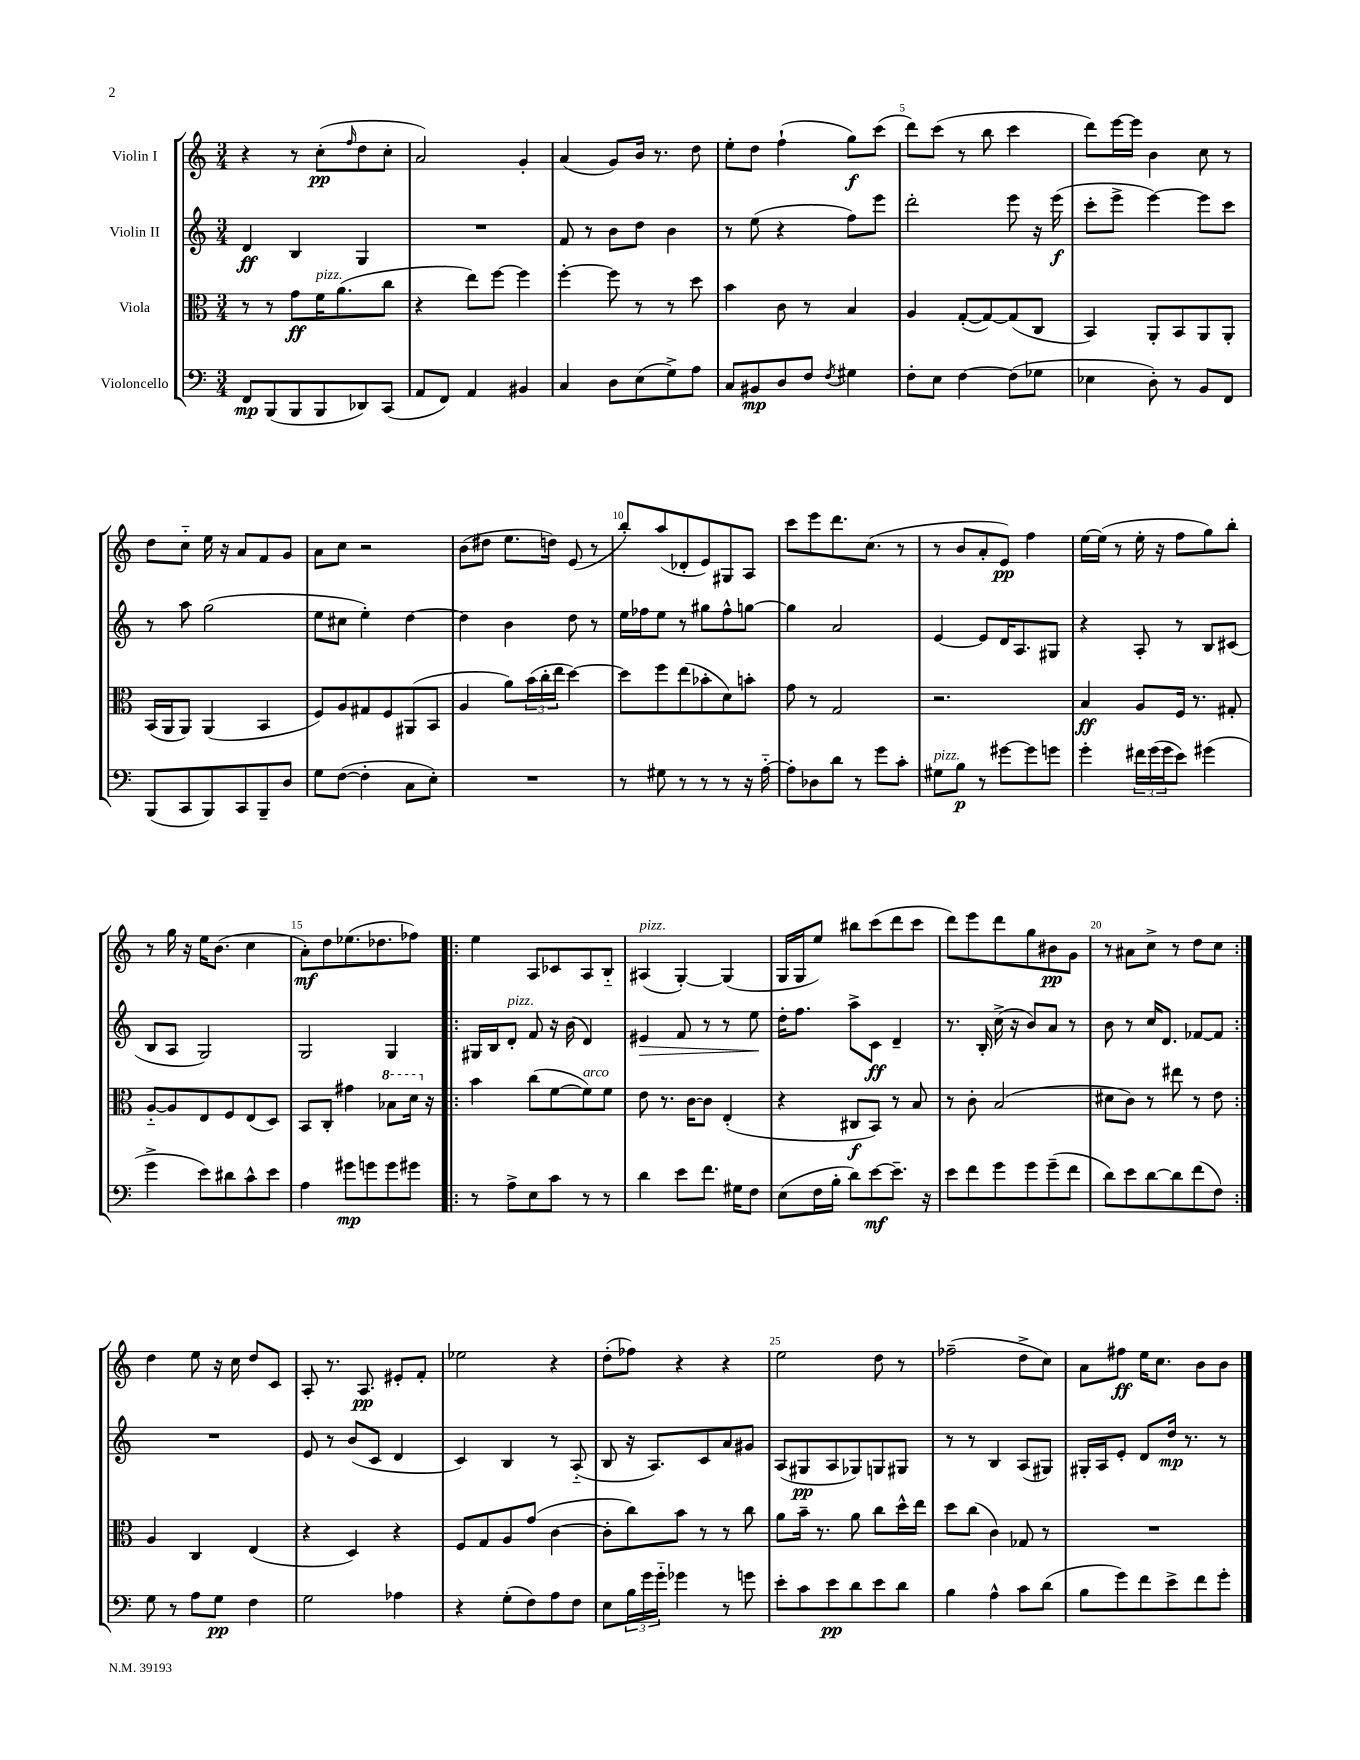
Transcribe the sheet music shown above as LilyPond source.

<<
\new StaffGroup <<
\new Staff = "s0" \with { instrumentName = "Violin I" } {
    \clef treble \key c \major \numericTimeSignature \time 3/4
    r4 r8 c''8-.\pp( \grace { f''16 } d''8 c''8-. |
    a'2) g'4-. |
    a'4( g'8) b'16 r8. d''8 |
    e''8-. d''8 f''4-!( g''8\f) c'''8( |
    d'''8) c'''8( r8 b''8 c'''4 |
    d'''8) e'''16~ e'''16 b'4 c''8 r8 |
    d''8 c''8-_ e''16 r16 a'8 f'8 g'8 |
    a'8 c''8 r2 |
    b'8( dis''8 e''8. d''16) e'8( r8 |
    b''8-.) a''8( des'8-. e'8) gis8 a8 |
    c'''8 e'''8 d'''8. c''8.( r8 |
    r8 b'8 a'8-. e'8\pp) f''4 |
    e''16~ e''16( r8 e''16-. r16 f''8 g''8) b''8-. |
    r8 g''16 r16 e''16 b'8.( c''4 |
    a'8-.\mf) d''8 ees''8.( des''8. fes''8) |
    \repeat volta 2 { e''4 a8 ces'8 a8 b8-_ |
    ais4^\markup { \italic "pizz." }( g4~-.) g4( |
    g16 g16 e''8) bis''8 c'''8( d'''8 c'''8 |
    d'''8) e'''8 d'''8 g''8 bis'8\pp g'8 |
    r8 ais'8 c''8-> r8 d''8 c''8 | }
    d''4 e''8 r16 c''16 d''8 c'8 |
    a8-. r8. a8.\pp eis'8-. f'8-. |
    ees''2 r4 |
    d''8-.( fes''8) r4 r4 |
    e''2 d''8 r8 |
    fes''2--( d''8-> c''8) |
    a'8 fis''8\ff e''16 c''8. b'8 b'8 \bar "|." |
}
\new Staff = "s1" \with { instrumentName = "Violin II" } {
    \clef treble \key c \major \numericTimeSignature \time 3/4
    d'4\ff b4 g4 |
    R2. |
    f'8 r8 b'8 d''8 b'4 |
    r8 e''8( r4 f''8) e'''8 |
    d'''2-. e'''8 r16 e'''16\f( |
    c'''8-. e'''8-> e'''4~) e'''8 c'''8 |
    r8 a''8 g''2( |
    e''8 cis''8 e''4-.) d''4~ |
    d''4 b'4 d''8 r8 |
    e''16 fes''16 e''8 r8 gis''8 fes''8-^ g''8~ |
    g''4 a'2 |
    e'4~ e'8 d'16 a8. gis8 |
    r4 a8-. r8 b8 cis'8( |
    b8 a8 g2) |
    g2 g4 |
    \repeat volta 2 { gis16 b16 d'8-.^\markup { \italic "pizz." } f'8 r16 b'16( d'4) |
    eis'4\> f'8 r8 r8 e''8\! |
    d''16-. f''8. a''8-> c'8\ff d'4-- |
    r8. b16-. c''16->( r16 b'8) a'8 r8 |
    b'8 r8 c''16 d'8. fes'8~ fes'8 | }
    R2. |
    e'8 r8 b'8( c'8 d'4 |
    c'4) b4 r8 a8-_( |
    b8 r16 a8.) c'8 a'8 gis'8 |
    a8( gis8\pp a8 ges8) g8 gis8 |
    r8 r8 b4 a8( gis8) |
    gis16-. a16 e'8-. d'8 d''16\mp r8. r8 \bar "|." |
}
\new Staff = "s2" \with { instrumentName = "Viola" } {
    \clef alto \key c \major \numericTimeSignature \time 3/4
    r8 r8 g'8\ff f'16^\markup { \italic "pizz." } a'8.( c''8 |
    r4 e''8) f''8~ f''4 |
    f''4~-. f''8 r8 r8 d''8 |
    b'4 c'8 r8 b4 |
    a4 g8~-.( g8~) g8( c8 |
    b,4) a,8-. b,8 a,8 a,8-. |
    b,16( a,16 a,8) a,4( b,4 |
    f8) a8 gis8 f8 ais,8( b,8 |
    a4 a'8) \tuplet 3/2 { b'16( c''16-. e''16 } d''4~) |
    d''8 f''8 e''8( bes'8-. d'8) b'8-. |
    g'8 r8 g2 |
    r2. |
    b4\ff a8 f16 r8. gis8-. |
    a8~-_ a8 e8 f8 e8( d8) |
    b,8 c8-. gis'4 \ottava #1 bes'8 d''16 \ottava #0 r16 |
    \repeat volta 2 { b'4 c''8( f'8~ f'8^\markup { \italic "arco" }) f'8 |
    e'8 r8. c'16~ c'8 e4-.( |
    r4 cis8\f b,8) r8 b8 |
    r8 c'8-. b2( |
    dis'8 c'8) r8 eis''8 r8 e'8 | }
    a4 c4 e4( |
    r4 d4) r4 |
    f8 g8 a8 g'8( c'4~ |
    c'8-. c''8) b'8 r8 r8 c''8 |
    a'8 b'16-- r8. a'8 c''8 d''16-^ e''16 |
    d''8 c''8( c'4) ges8 r8 |
    R2. \bar "|." |
}
\new Staff = "s3" \with { instrumentName = "Violoncello" } {
    \clef bass \key c \major \numericTimeSignature \time 3/4
    f,8\mp b,,8( b,,8 b,,8 des,8) c,8( |
    a,8 f,8) a,4 bis,4 |
    c4 d8 e8( g8->) a8 |
    c8 bis,8\mp d8 f8 \acciaccatura { f8 } gis4 |
    f8-. e8 f4~ f8( ges8 |
    ees4 d8-.) r8 b,8 f,8 |
    b,,8( c,8 b,,8) c,8 b,,8-- d8 |
    g8 f8~( f4-. c8 e8-.) |
    R2. |
    r8 gis8 r8 r8 r8 r16 a16~-_ |
    a8-. des8 d'8 r8 g'8 c'8-. |
    gis8^\markup { \italic "pizz." } b8\p r8 gis'8~ gis'8 g'8 |
    g'4-. \tuplet 3/2 { fis'16 g'16( g'16 } e'8) gis'4( |
    g'4-> e'8) dis'8 c'8-^ e'8 |
    a4 gis'8\mp g'8 g'8 gis'8 |
    \repeat volta 2 { r8 a8-> e8 c'8 r8 r8 |
    d'4 e'8 f'8. gis16 f8 |
    e8( f16 b16-. d'8) e'8~\mf e'8.-- r16 |
    e'8 f'8 g'8 g'8 g'8--( f'8 |
    d'8) e'8 d'8~ d'8 f'8( f8) | }
    g8 r8 a8 g8\pp f4 |
    g2 aes4 |
    r4 g8-.( f8) a8 f8 |
    e8 \tuplet 3/2 { b16 g'16 g'16-_ } ges'4 r8 g'8 |
    e'8-. c'8 e'8\pp d'8 e'8 d'8 |
    b4 a4-^ c'8 d'8( |
    b8 g'8) f'8 e'8-> f'8 g'8-. \bar "|." |
}
>>
>>
\layout { \context { \Score \override BarNumber.break-visibility = ##(#f #t #t) barNumberVisibility = #(every-nth-bar-number-visible 5) } }
